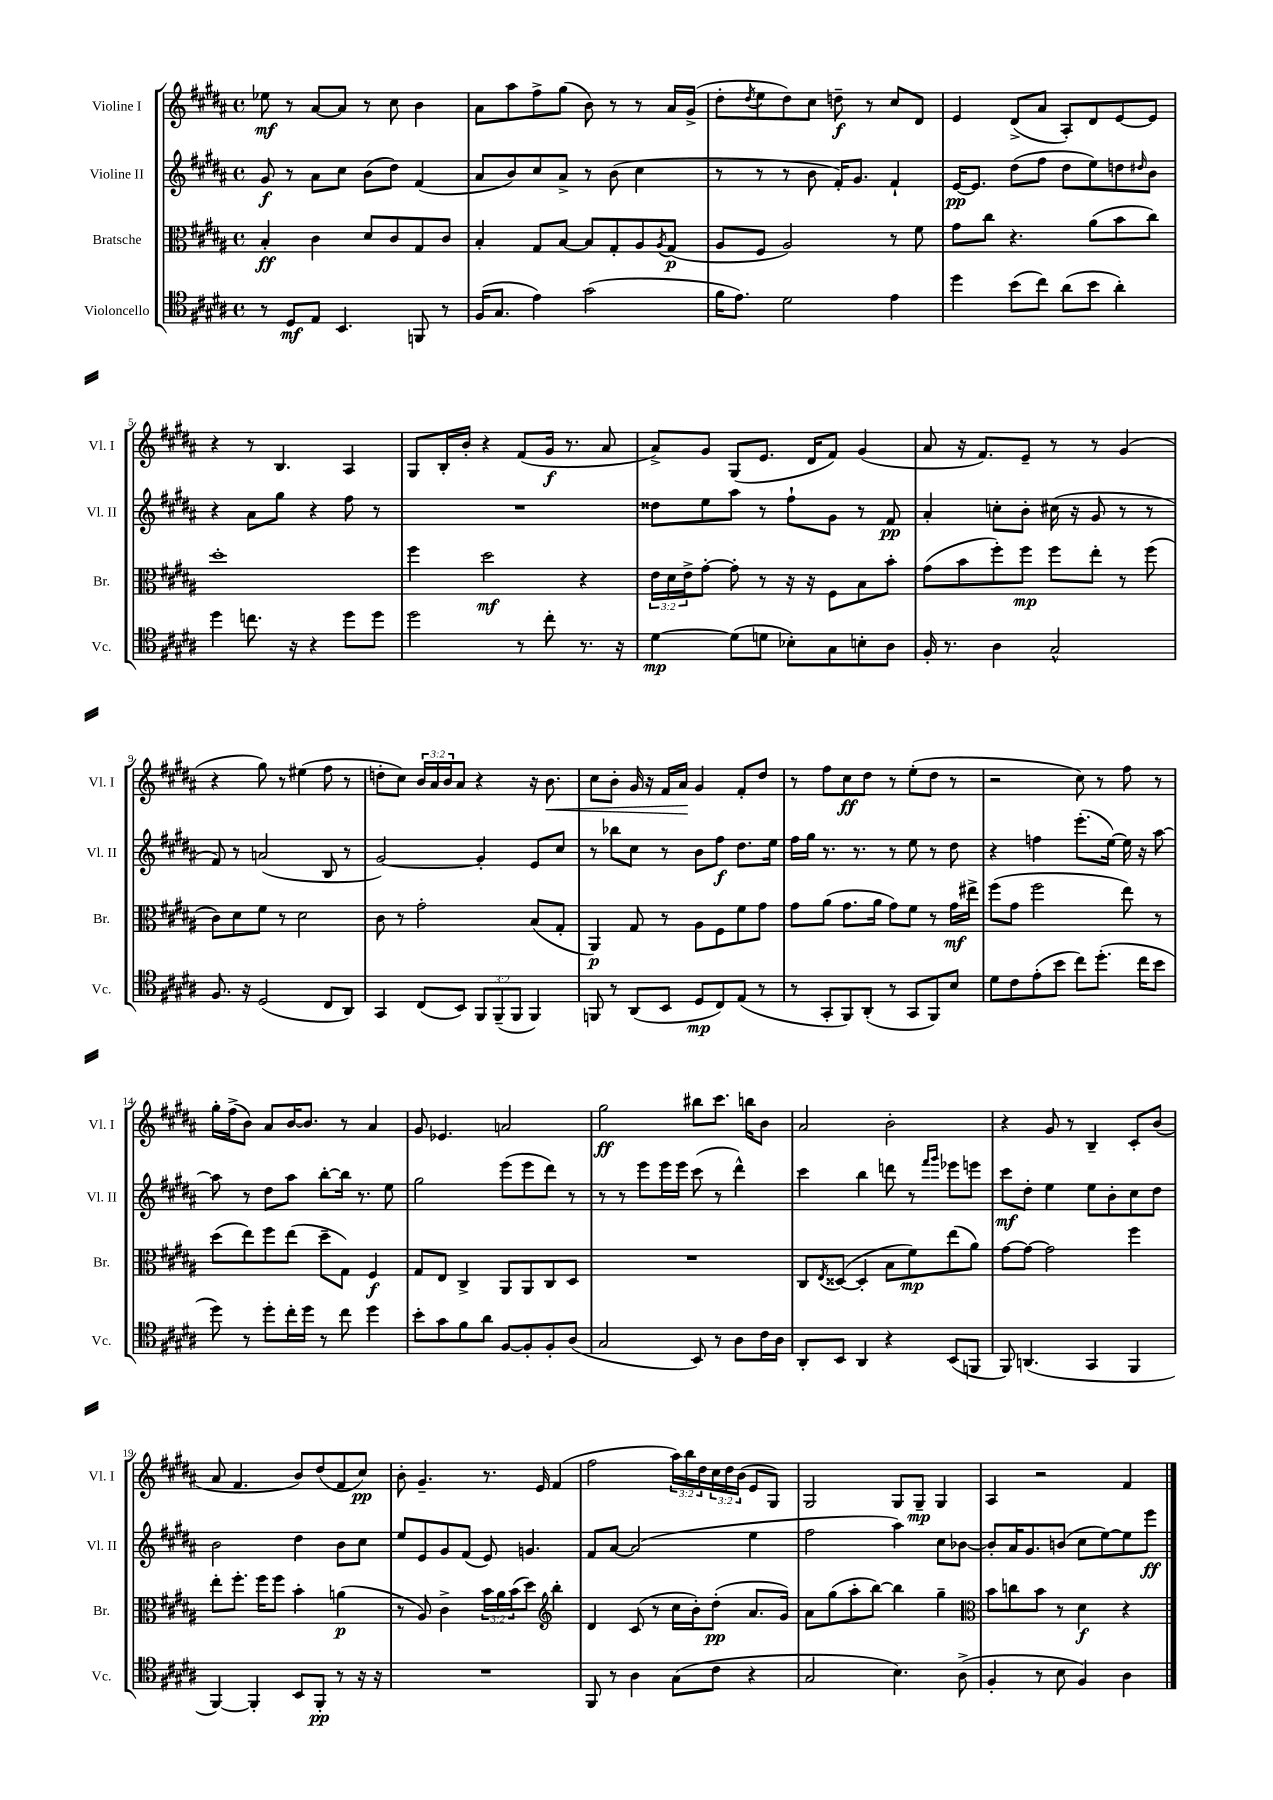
<<
\new StaffGroup <<
\new Staff = "s0" \with { instrumentName = "Violine I" shortInstrumentName = "Vl. I" } {
    \clef treble \key b \major \defaultTimeSignature \time 4/4 \override Staff.TupletNumber.text = #tuplet-number::calc-fraction-text
    ees''8\mf r8 ais'8~ ais'8 r8 cis''8 b'4 |
    ais'8 ais''8 fis''8-> gis''8( b'8) r8 r8 ais'16 gis'16->( |
    dis''8-. \acciaccatura { dis''8 } e''8 dis''8) cis''8 d''8--\f r8 cis''8 dis'8 |
    e'4 dis'8->( ais'8 ais8-.) dis'8 e'8~ e'8 |
    r4 r8 b4. ais4 |
    gis8 b16-. b'16-. r4 fis'8( gis'16\f r8. ais'8 |
    ais'8->) gis'8 gis8( e'8. dis'16 fis'8) gis'4( |
    ais'8 r16 fis'8.) e'8-- r8 r8 gis'4( |
    r4 gis''8) r8 eis''4( fis''8 r8 |
    d''8-. cis''8) \tuplet 3/2 { b'16 ais'16 b'16 } ais'8 r4 r16 b'8.\< |
    cis''8 b'8-. gis'16 r16 fis'16 ais'16\! gis'4 fis'8-. dis''8 |
    r8 fis''8 cis''8\ff dis''8 r8 e''8-.( dis''8 r8 |
    r2 cis''8) r8 fis''8 r8 |
    gis''16-. fis''16->( b'8) ais'8 b'16~ b'8. r8 ais'4 |
    gis'8 ees'4. a'2 |
    gis''2\ff bis''8 cis'''8. b''16 b'8 |
    ais'2 b'2-. |
    r4 gis'8 r8 b4-- cis'8-. b'8( |
    ais'8 fis'4. b'8) dis''8( fis'8 cis''8\pp) |
    b'8-. gis'4.-- r8. e'16 fis'4( |
    fis''2 \tuplet 3/2 { ais''16) b''16 dis''16 } \tuplet 3/2 { cis''16 dis''16 b'16( } e'8 gis8) |
    gis2 gis8 gis8--\mp gis4 |
    ais4 r2 fis'4 \bar "|." |
}
\new Staff = "s1" \with { instrumentName = "Violine II" shortInstrumentName = "Vl. II" } {
    \clef treble \key b \major \defaultTimeSignature \time 4/4
    gis'8\f r8 ais'8 cis''8 b'8( dis''8) fis'4( |
    ais'8 b'8) cis''8 ais'8-> r8 b'8( cis''4 |
    r8 r8 r8 b'8 fis'16-.) gis'8. fis'4-! |
    e'16~\pp e'8. dis''8( fis''8 dis''8 e''8) d''8 \grace { dis''16 } b'8 |
    r4 ais'8 gis''8 r4 fis''8 r8 |
    R1 |
    disis''8 e''8 ais''8 r8 fis''8-! gis'8 r8 fis'8\pp |
    ais'4-. c''8-. b'8-. cis''16( r16 gis'8 r8 r8 |
    fis'8) r8 a'2( b8 r8 |
    gis'2~) gis'4-. e'8 cis''8 |
    r8 bes''8 cis''8 r8 b'8 fis''8\f dis''8. e''16 |
    fis''16 gis''16 r8. r8. r8 e''8 r8 dis''8 |
    r4 f''4 e'''8.-.( e''16~) e''16 r16 ais''8~ |
    ais''8 r8 dis''8 ais''8 b''8~-. b''16 r8. e''8 |
    gis''2 e'''8( e'''8 dis'''8) r8 |
    r8 r8 e'''8 e'''16 e'''16 cis'''8( r8 dis'''4-^) |
    cis'''4 b''4 d'''8 r8 \grace { fis'''16 gis'''16 } ees'''8 e'''8 |
    cis'''8\mf dis''8-. e''4 e''8 b'8-. cis''8 dis''8 |
    b'2 dis''4 b'8 cis''8 |
    e''8 e'8 gis'8 fis'8( e'8) g'4. |
    fis'8 ais'8~ ais'2( e''4 |
    fis''2 ais''4) cis''8 bes'8~ |
    bes'8-. ais'16 gis'8. b'8( cis''8 e''8~) e''8 e'''8\ff \bar "|." |
}
\new Staff = "s2" \with { instrumentName = "Bratsche" shortInstrumentName = "Br." } {
    \clef alto \key b \major \defaultTimeSignature \time 4/4 \override Staff.TupletNumber.text = #tuplet-number::calc-fraction-text
    b4-.\ff cis'4 dis'8 cis'8 gis8 cis'8 |
    b4-. gis8 b8~ b8 gis8-. ais8 \acciaccatura { ais8 } gis8\p( |
    ais8 fis8 ais2) r8 fis'8 |
    gis'8 cis''8 r4. ais'8( b'8 cis''8) |
    dis''1-. |
    fis''4 dis''2\mf r4 |
    \tuplet 3/2 { e'16 dis'16 e'16-> } gis'8~-. gis'8-. r8 r16 r16 fis8 b8 b'8-. |
    gis'8( b'8 fis''8-.) fis''8\mp fis''8 e''8-. r8 fis''8( |
    cis'8) dis'8 fis'8 r8 dis'2 |
    cis'8 r8 gis'2-. b8( gis8-. |
    ais,4\p) gis8 r8 ais8 fis8 fis'8 gis'8 |
    gis'8 ais'8( gis'8. ais'16 gis'8) fis'8 r8 gis'16\mf eis''16-> |
    fis''8( gis'8 fis''2 e''8) r8 |
    dis''8( e''8) fis''8 e''8( dis''8-- gis8) fis4\f |
    gis8 e8 cis4-> ais,8 ais,8 cis8 dis8 |
    R1 |
    cis8 \acciaccatura { e8 } disis8~( disis4-. b8 fis'8\mp) e''8( ais'8) |
    gis'8~ gis'8~ gis'2 fis''4 |
    e''8-. fis''8.-. fis''16 fis''8 b'4-. a'4\p( |
    r8 ais8) cis'4-> \tuplet 3/2 { b'16 ais'16 b'16( } dis''8) \clef treble b''4-. |
    dis'4 cis'8( r8 cis''16 b'16-.) dis''8-.\pp( ais'8. gis'16) |
    ais'8 gis''8( ais''8-. b''8~) b''4 gis''4-- |
    \clef alto b'8 c''8 b'8 r8 dis'4\f r4 \bar "|." |
}
\new Staff = "s3" \with { instrumentName = "Violoncello" shortInstrumentName = "Vc." } {
    \clef tenor \key b \major \defaultTimeSignature \time 4/4 \override Staff.TupletNumber.text = #tuplet-number::calc-fraction-text
    r8 dis8\mf e8 b,4. f,8 r8 |
    fis16( gis8. e'4) gis'2( |
    fis'16 e'8.) dis'2 e'4 |
    dis''4 b'8( cis''8) ais'8( b'8 ais'4-.) |
    dis''4 c''8. r16 r4 dis''8 dis''8 |
    dis''2 r8 cis''8-. r8. r16 |
    dis'4~\mp dis'8( d'8 bes8-.) gis8 b8-. ais8 |
    fis16-. r8. ais4 gis2-^ |
    fis8. r16 dis2( cis8 ais,8) |
    gis,4 cis8( b,8) \tuplet 3/2 { fis,8 fis,8--( fis,8 } fis,4) |
    f,8 r8 ais,8( b,8 dis8\mp cis8) e8( r8 |
    r8 gis,8-. fis,8) ais,8-.( r8 gis,8 fis,8) b8 |
    dis'8 cis'8 e'8-.( b'8 cis''8) dis''8.-.( cis''16 b'8 |
    dis''8) r8 dis''8-. cis''16-. dis''16 r8 cis''8 dis''4 |
    b'8-. gis'8 fis'8 ais'8 fis8~ fis8-. fis8-. ais8( |
    gis2 b,8) r8 ais8 cis'16 ais16 |
    ais,8-. b,8 ais,4 r4 b,8( f,8 |
    fis,8) a,4.( gis,4 fis,4 |
    fis,4~) fis,4-. b,8 fis,8-.\pp r8 r16 r16 |
    R1 |
    fis,8 r8 ais4 gis8( cis'8 r4 |
    gis2 b4.) ais8->( |
    fis4-. r8 b8 fis4) ais4 \bar "|." |
}
>>
>>
